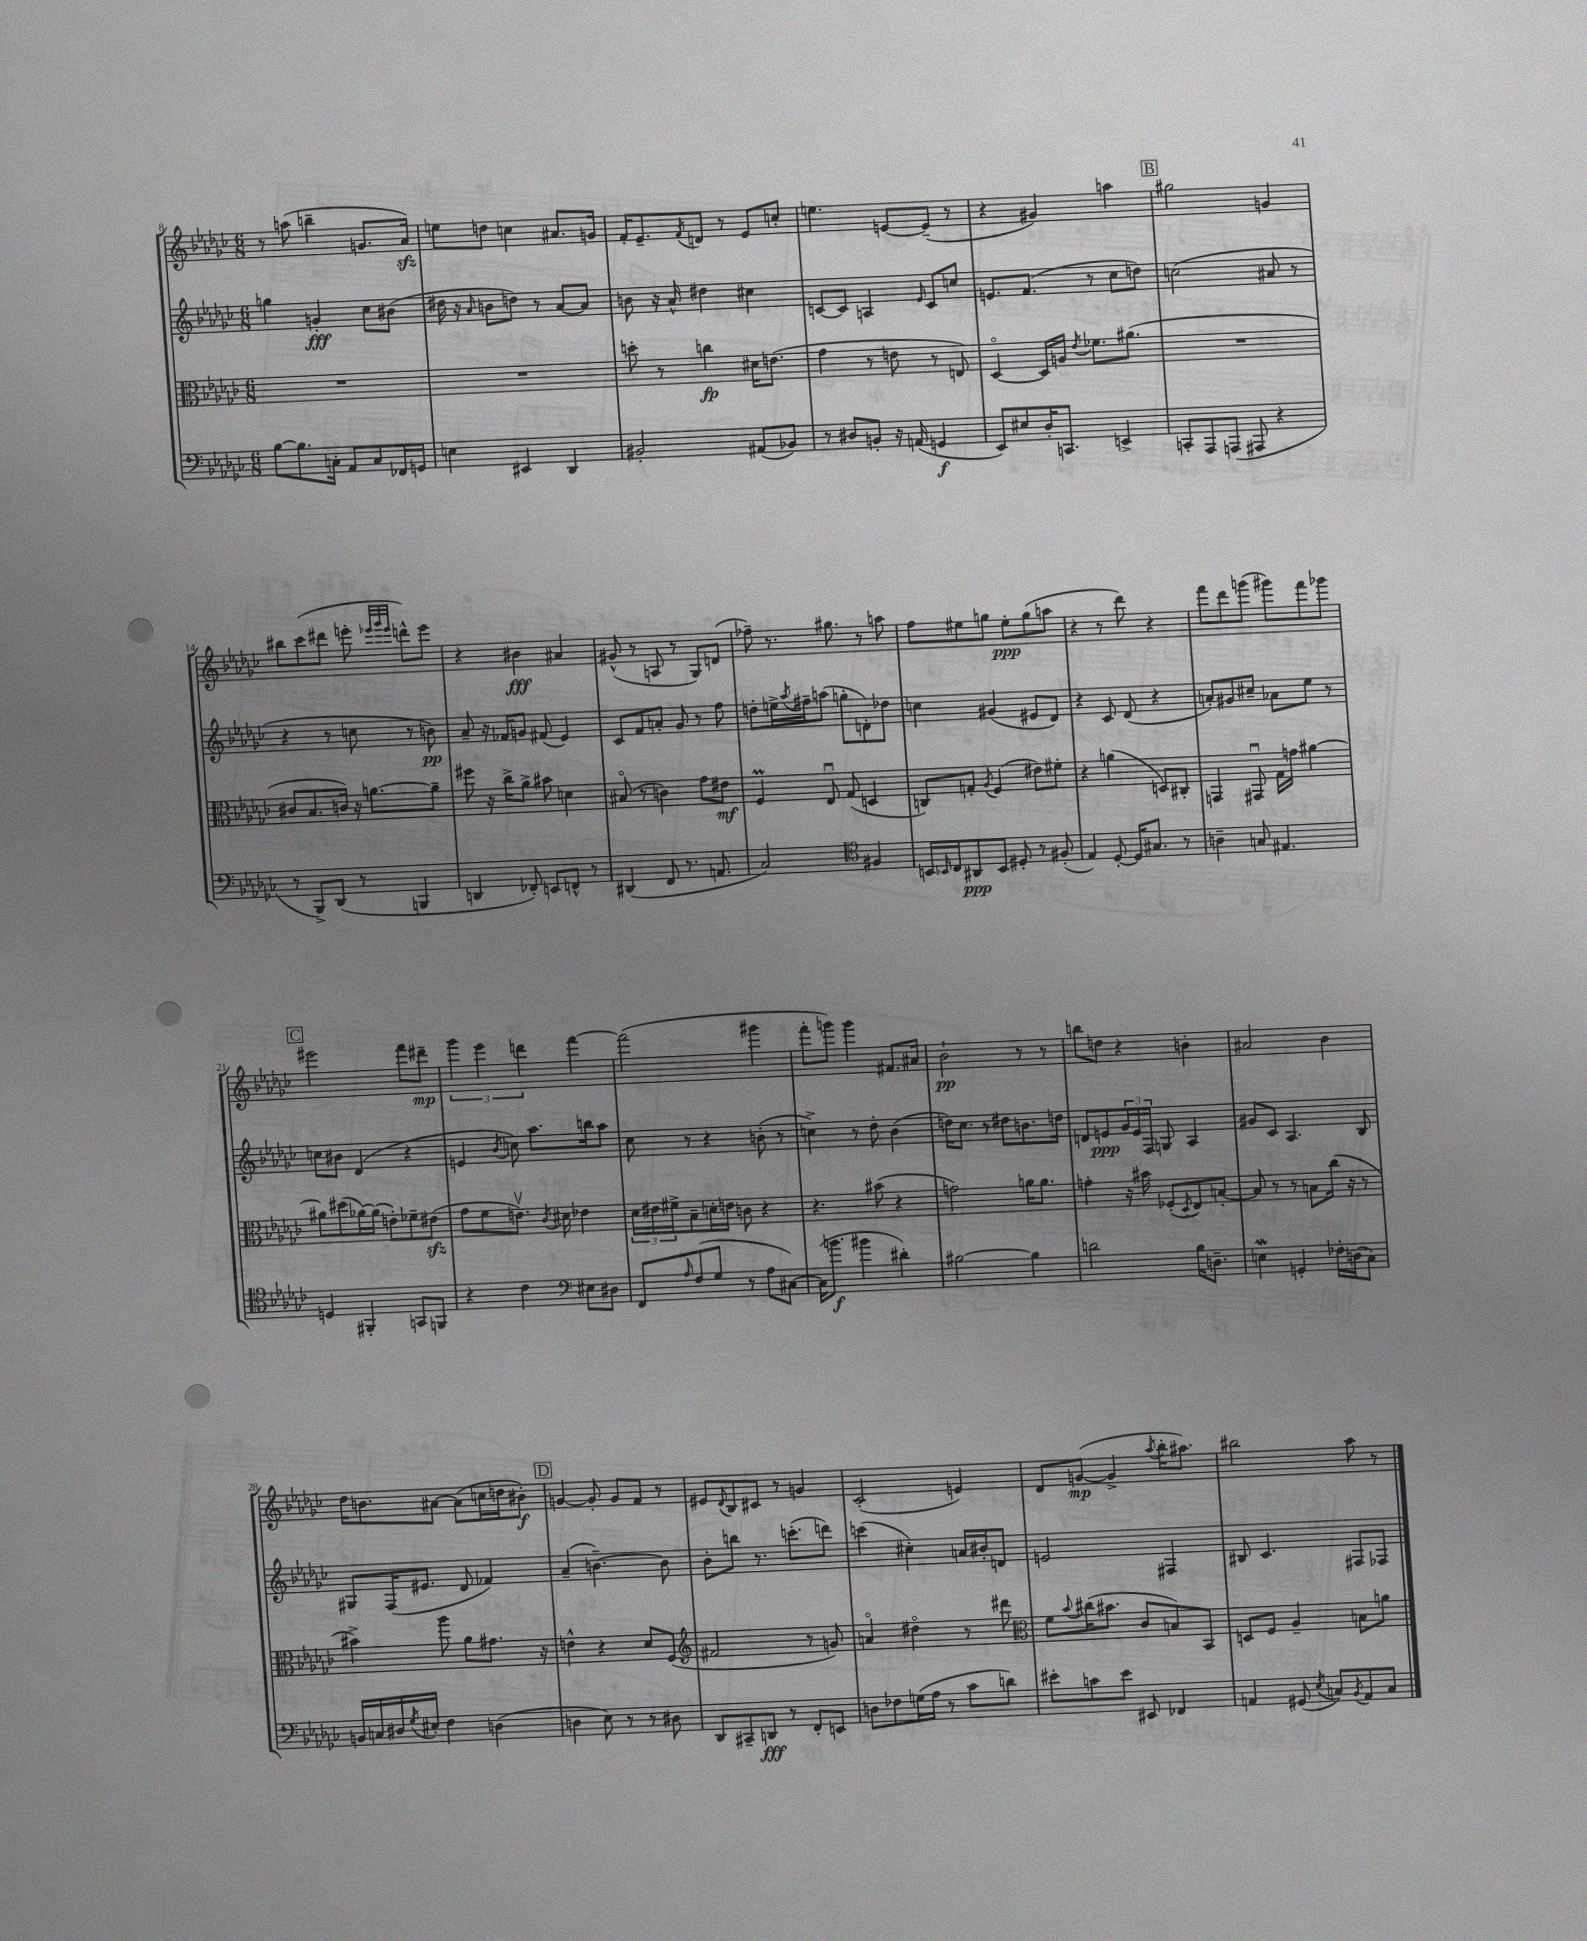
<<
\new StaffGroup <<
\new Staff = "s0" {
    \clef treble \key ges \major \numericTimeSignature \time 6/8
    r8 a''8( b''4-- g'8. aes'16\sfz) |
    e''8 d''8 c''4 ais'8. g'16 |
    f'16-. ees'8.-- \acciaccatura { f'8 } d'8 r8 ees'8 c''8-. |
    e''4. e'8~ e'8--( r8 |
    r4 gis'4) a''4 |
    \mark \markup { \box "B" } gis''2 g'4 |
    bis''8 ces'''8( dis'''8 e'''8-. \grace { ees'''32 ges'''32 ees'''32 } d'''8-^) ees'''8 |
    r4 bis'4\fff ais'4 |
    gis'8-^( r8 a8 r8 ges8) d'8( |
    fes''8--) r8. gis''8. r8 a''8 |
    f''8 eis''8 g''8 eis''8-.\ppp g''8( a''8 |
    r4 r8 des'''8) r4 |
    f'''8 des'''8 g'''8( gis'''8) f'''8 ges'''8 |
    \mark \markup { \box "C" } eis'''2 f'''8 dis'''8--\mp |
    \tuplet 3/2 { ges'''4 ees'''4 d'''4 } f'''4~ |
    f'''2( gis'''4 |
    f'''8-. g'''8) g'''4 fis'8. ais'16 |
    bes'2-!\pp r8 r8 |
    b''8 d''8 r4 b'4-. |
    ais'2 bes'4 |
    des''16 b'8. ais'8~ ais'8( c''16 d''16 bis'8-.\f) |
    \mark \markup { \box "D" } g'4~ g'8-. g'8 f'8 r8 |
    eis'8 \appoggiatura { des'8 } bes8 cis'8 r8 g'4 |
    ces'2-.( e'4) |
    des'8 g'8~\mp( g'4-> \acciaccatura { aes''8 } bes''16-. ais''8.) |
    bis''2 aes''8 r8 \bar "|." |
}
\new Staff = "s1" {
    \clef treble \key ges \major \numericTimeSignature \time 6/8
    g''4 g'4-.\fff ces''8 bis'8( |
    dis''16 r16 \grace { aes'16 } b'8 d''8) r8 aes'8~ aes'8 |
    b'8 r16 aes'16-^ dis''4 cis''4 |
    c'8~ c'8 a4 \grace { ees'16 } c'8 c''8 |
    e'8. f'8.( r8 ces''8 d''8) |
    \mark \markup { \box "B" } c''2( ais'8 r8 |
    r4 r8 c''8 r8 b'8\pp) |
    aes'8-- r16 fes'16 g'8 fis'8( ees'4) |
    ces'8 f'8 a'8-. ges'8 r8 f''8 |
    d''8-. e''16-> \acciaccatura { aes''8 } fis''16-- a''8( g''8-. d'8-.) des''8 |
    c''4 gis'4( eis'8 des'8) |
    r4 ces'8 des'8( r4 |
    a'8-.) gis'8 cis''8-- aes'8 ees''8 r8 |
    \mark \markup { \box "C" } c''8 bis'8 des'4( r4 |
    e'4 \acciaccatura { bes'8 } c''8) aes''8. b''16 aes''8 |
    ces''8 r8 r4 b'8-.( r8 |
    c''4->) r8 des''8-. bes'4( |
    d''16) ces''8. r8 dis''8 b'8. d''16 |
    d'8 e'8\ppp \tuplet 3/2 { ges'16 e'16 f16 } g8 aes4 |
    gis'8 ces'8 aes4. bes8 |
    gis8 f16( eis'8. des'8 fes'4) |
    \mark \markup { \box "D" } aes'4--( b'4.~--) b'8 |
    bes'8-. b''8 r8. c'''8.-.( d'''8) |
    c'''4( cis''4-.) a'16 bis'16-. d'8 |
    e'2 fis4 |
    bis8 ces'4. fis8 fes8 \bar "|." |
}
\new Staff = "s2" {
    \clef alto \key ges \major \numericTimeSignature \time 6/8
    R2. |
    R2. |
    d''8-. r8 c''4\fp dis'16 e'8.( |
    ges'4 r8 e'8 r8 e8) |
    des4~\flageolet des16 a16 \acciaccatura { ees'8 } fes'8. ais'8.( |
    \mark \markup { \box "B" } R2. |
    cis'8 bes8. c'16) r16 a'8.~ a'8-- |
    fis''8 r16 ces''16-> aes'8-> bis'8 d'4 |
    bis8\flageolet( r8 c'4) ges'8 eis'8\mf |
    f4\prall ees8\downbow ges8( d4 |
    c8) g8-. \acciaccatura { aes8 } f4( eis'8) fis'8-. |
    r4 a'4( d8) cis8-. |
    g,4 gis,8\downbow ges16 g'16 ais'4~ |
    \mark \markup { \box "C" } ais'8 dis''8( aes'16~) aes'16( e'8-.) fes'8-- eis'8\sfz( |
    ges'8 f'8 e'8.\upbow) \acciaccatura { ces'8 } dis'16 ees'4 |
    \tuplet 3/2 { des'16 eis'16 fis'16-> } bes8-- d'16-. e'16 c'8 r4 |
    r4. bis'8( r4 |
    g'2) a'16 a'8. |
    g'4-. r16 bis'16 fes8-.( \acciaccatura { des8 } ees8) b8~-. |
    b8 r8 r8 b8 ces''16( r16 r8 |
    bis'4->) aes''8 aes'8 gis'8. r16 |
    \mark \markup { \box "D" } e'4-^ r4 des'8 f8( |
    \clef treble fis'2 r8 g'8) |
    a'4\flageolet dis''4\flageolet r8 dis'''8 |
    \clef alto f'8 \appoggiatura { bes'8 } cis''16( bis'8. ces'8 b8) bes,8 |
    d8 f8 aes4-- b8 a'8 \bar "|." |
}
\new Staff = "s3" {
    \clef bass \key ges \major \numericTimeSignature \time 6/8
    bes8~ bes8. c16-. aes,8 c8 fes,16 g,16 |
    e4 eis,4 des,4 |
    bis,2-. ais,8( bes,8) |
    r8 dis8 b,8-. r16 a,16( g,4\f |
    ees,8) eis8 des16-. c,8. e,4-> |
    \mark \markup { \box "B" } c,8-. aes,,8 a,,8( ais,,8 r4 |
    r8 bes,,8->) des,8( r8 b,,4 |
    d,4 fes,8-.) e,8 f,8-^ r8 |
    dis,4( f,8 r8. a,8. |
    ces2) \clef tenor fis4 |
    b,16 \grace { bes,16 } ces16 ais,8\ppp bes,8 dis8-. r8 fis8-.( |
    ees4) des8~-. des16 gis8. r8 |
    a4-- g8 eis4. |
    \mark \markup { \box "C" } d4 fis,4-. g,8 f,8 |
    r4 ces'4 \clef bass eis8 dis8 |
    f,8 \grace { aes16 } f8( ges8 r8 aes8 cis8~) |
    cis16( b'8.\f bis'4 dis'4-.) |
    bis2~ bis4 |
    d'2 bes16 d8.-- |
    e4\mordent g,4-. fes16-. d16( ces8) |
    b,16 c16 dis16 \acciaccatura { ges8 } eis16-. f4 d4( |
    \mark \markup { \box "D" } d4 ees8) r8 r8 dis8 |
    des,8 cis,8-- d,8\fff r8 f,8-. e,8 |
    d8 fes8 g16( aes16 r8 ces'8 d'8) |
    eis'8-. c'8 eis'8 eis,8 fes,4 |
    a,4 gis,8( \acciaccatura { ees8 } c8) \acciaccatura { bes,8 } a,8 c8 \bar "|." |
}
>>
>>
\layout { \context { \Score currentBarNumber = #8 } }
